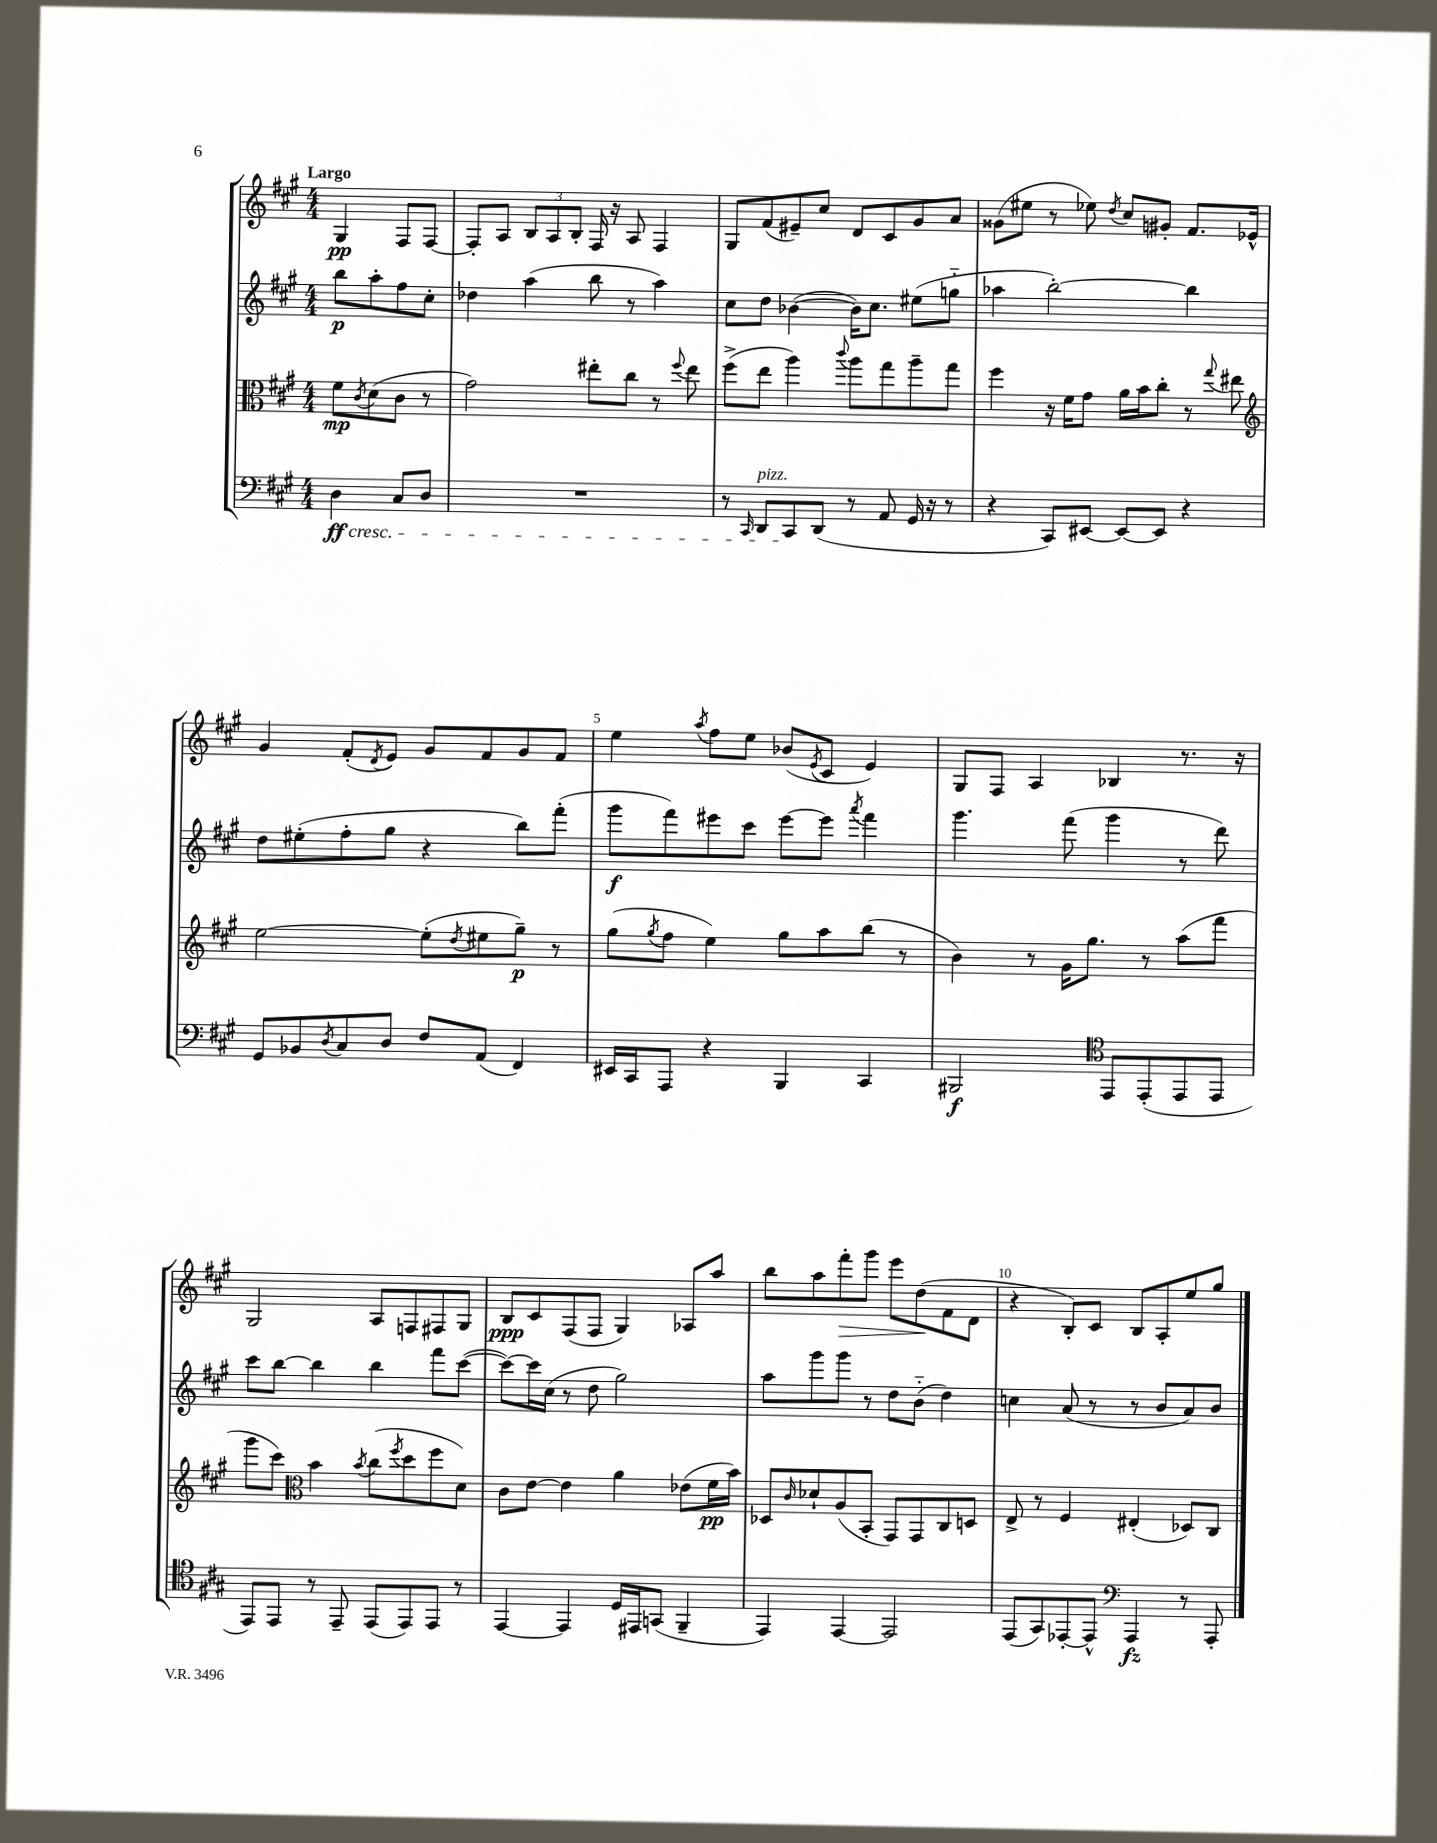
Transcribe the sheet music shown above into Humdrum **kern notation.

**kern	**kern	**kern	**kern
*staff4	*staff3	*staff2	*staff1
*clefF4	*clefC3	*clefG2	*clefG2
*k[f#c#g#]	*k[f#c#g#]	*k[f#c#g#]	*k[f#c#g#]
*M4/4	*M4/4	*M4/4	*M4/4
4D	8f#	8bb	4G#
.	8qc#	.	.
.	(8d	8aa'	.
8C#	8c#	8ff#	8F#
8D	8r	8cc#'	[8F#
=	=	=	=
1r	2g#)	4dd-	8F#']
.	.	.	8A
.	.	(4aa	12B
.	.	.	12A
.	.	.	12B'
.	8ee#'	8bb	16F#
.	.	.	16r
.	8cc#	8r	8A
.	8r	4aa)	4F#
.	8qqff#	.	.
.	8ee#	.	.
=	=	=	=
8r	(8ff#^	8cc#	8G#
16qqCC#	.	.	.
8DD	8ee	8dd	(8f#
8CC#	4aa)	([4b-	8e#~)
(8DD	.	.	8cc#
.	8qqccc#	.	.
8r	8aa	16b-])	8d
.	.	8.cc#	.
8AA	8gg#	.	8c#
16GG#	8aa~	(8ee#	8g#
16r	.	.	.
8r	8gg#	8gg'~	8a
=	=	=	=
4r	4ff#	4aa-	(8g##
.	.	.	8ee#
8CC#)	16r	[2bb')	8r
.	16f#	.	.
[8EE#	8g#	.	8ee-)
.	.	.	8qdd
8EE#_	16a	.	8cc#
.	16b	.	.
8EE#]	8cc#'	.	8g#'
4r	8r	4bb]	8.f#
.	8qqgg#	.	.
.	8ee#	.	.
.	.	.	16e-^^
=	=	=	=
*	*clefG2	*	*
8GG#	[2ee	8dd	4g#
8BB-	.	(8ee#'	.
8qD	.	.	.
8C#	.	8ff#'	(8f#'
.	.	.	8qd
8D	.	8gg#	8e)
8F#	(8ee']	4r	8g#
.	8qdd	.	.
(8AA	8ee#	.	8f#
4FF#)	8gg#~)	8bb)	8g#
.	8r	(8fff#'	8f#
=	=	=	=
16EE#	(8gg#	8ggg#	4ee
16CC#	.	.	.
.	8qgg#	.	.
8AAA	8ff#	8fff#)	.
.	.	.	8qaa
4r	4ee)	8eee#	8ff#
.	.	8ccc#	8ee
4BBB	8gg#	[8eee#	(8b-
.	.	.	8qe
.	8aa	8eee#]	8c#
.	.	8qaaa	.
4CC#	(8bb	4fff#	4e)
.	8r	.	.
=	=	=	=
2BBB#	4b)	4.ggg#	8G#
.	.	.	8F#
.	8r	.	4A
.	16g#	(8fff#	.
.	8.gg#	.	.
*clefC4	*	*	*
8EE	.	4ggg#	4B-
(8EE'	8r	.	.
8EE	(8aa	8r	8.r
8EE	8fff#	8ddd)	.
.	.	.	16r
=	=	=	=
8EE)	8ggg#	8ccc#	2G#
8EE	8ccc#)	[8bb	.
*	*clefC3	*	*
8r	4b	4bb]	.
8EE~	.	.	.
.	8qb	.	.
(8EE	(8cc#	4bb	8A
.	8qff#	.	.
8EE)	8dd	.	8F
8EE	8ff#	8fff#	8F#
8r	8d)	([8ccc#	8G#
=	=	=	=
[4EE	8c#	8ccc#_)	8B
.	[8e	16ccc#]	8c#
.	.	(16cc#	.
4EE]	4e]	8r	(8F#
.	.	8dd	8F#
16D	4a	2gg#)	4G#)
16EE#	.	.	.
(8GG	.	.	.
4FF#~	(8e-	.	8A-
.	16f#	.	8aa
.	16b)	.	.
=	=	=	=
4EE)	8D-	8aa	8bb
.	16qqc#	.	.
.	8d-`	8ggg#	8aa
[4EE	(8A	8ggg#	8fff#'
.	8BB'	8r	8ggg#
2EE]	8GG#)	8dd	8eee
.	8GG#	(8b'~	(8dd
.	8C#	4dd)	8f#
.	8D	.	8d
=	=	=	=
(8EE	8E^	4cc	4r
8GG#)	8r	.	.
[8EE-'	4F#	(8a	8B')
8EE-^^]	.	8r	8c#
*clefF4	*	*	*
4AAA	(4E#'	8r	8B
.	.	8b	8A'
8r	8D-)	8a)	8ee
8AAA'	8C#	8b	8gg#
==	==	==	==
*-	*-	*-	*-
